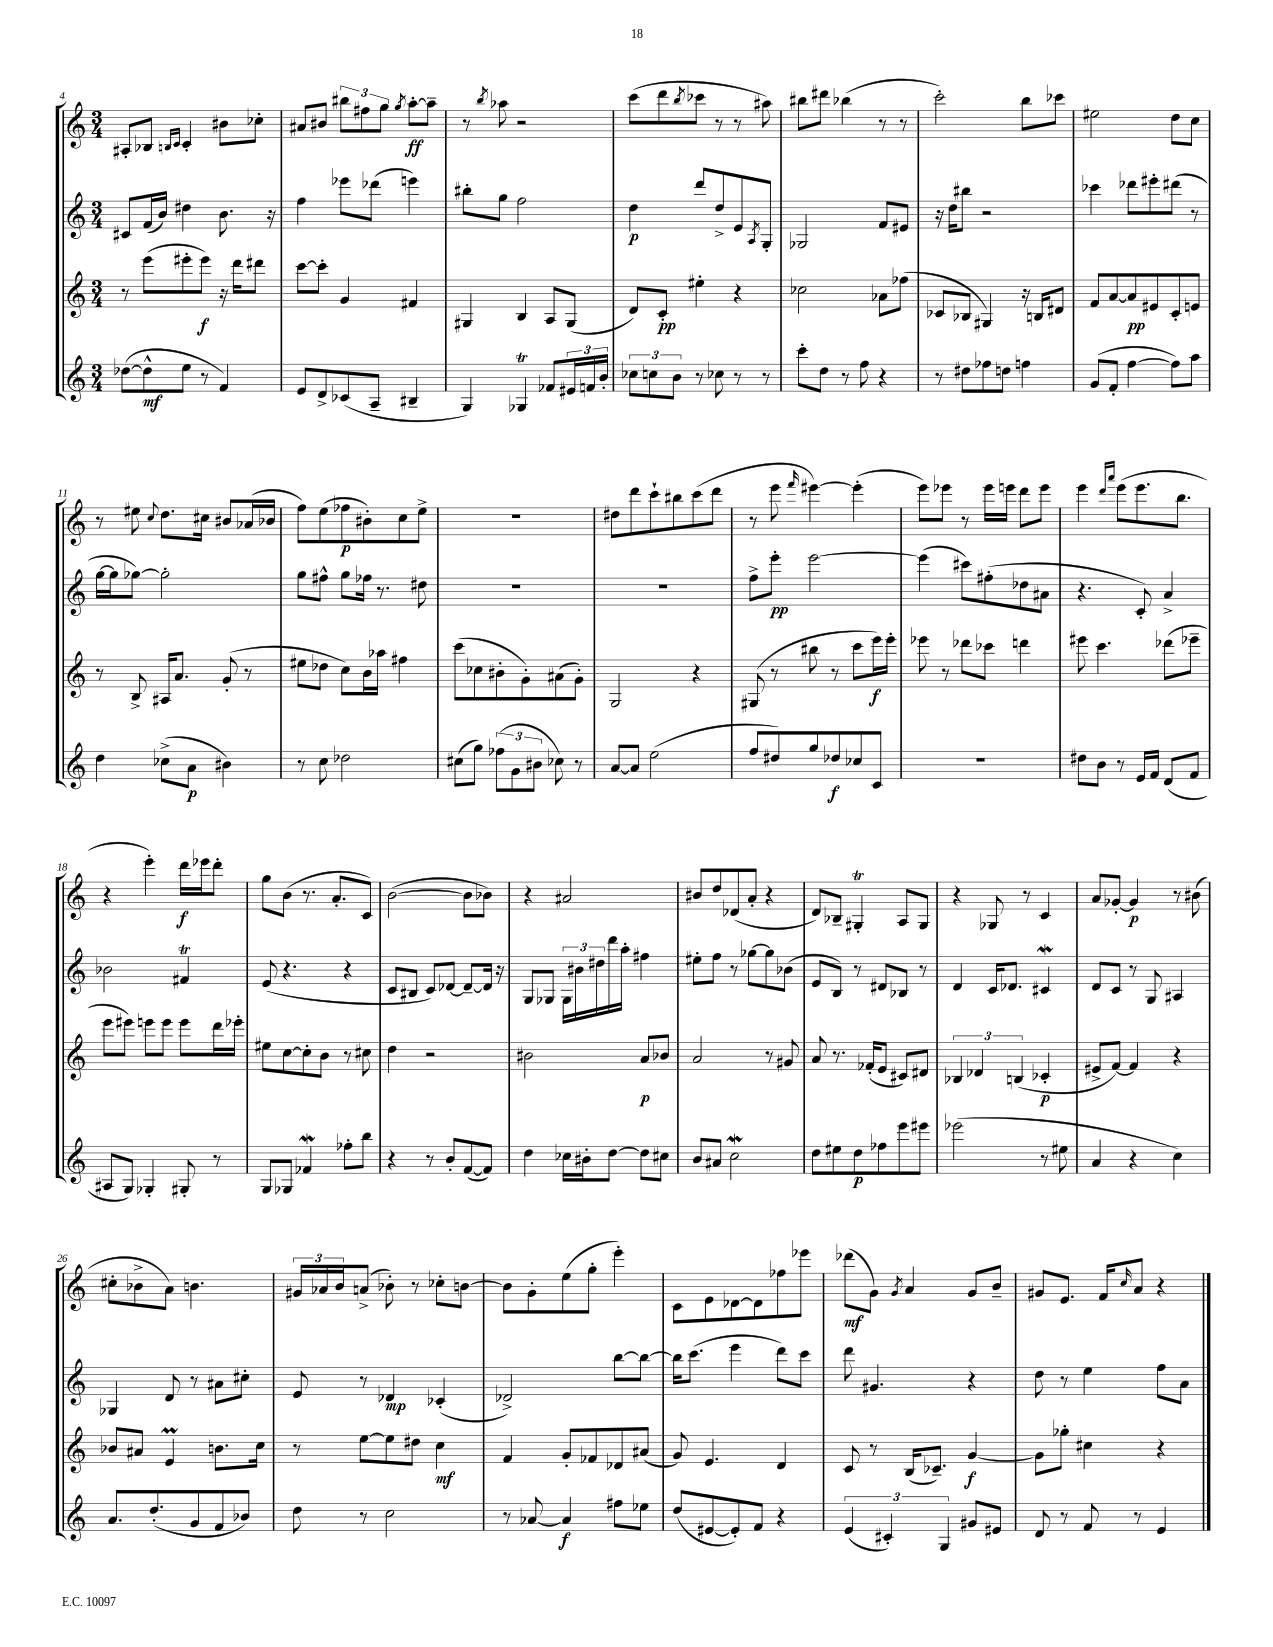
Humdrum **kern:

**kern	**kern	**kern	**kern
*staff4	*staff3	*staff2	*staff1
*clefG2	*clefG2	*clefG2	*clefG2
*k[]	*k[]	*k[]	*k[]
*M3/4	*M3/4	*M3/4	*M3/4
([8dd-	8r	8c#	8A#'
8dd-^^]	(8eee	(16f	8B-
.	.	16b)	.
.	.	.	16qqB
.	.	.	16qqc
8ee	8eee#'	4dd#	4c'
8r	8eee#)	.	.
4f)	16r	8.b	8b#
.	16ddd	.	.
.	8ddd#	.	8cc-'
.	.	16r	.
=	=	=	=
8e	[8ccc	4ff	8a#
8d^	8ccc']	.	8b#
(8c-	4g	8eee-	12bb#
.	.	.	12ff#
8A~	.	(8ddd-	.
.	.	.	12gg
.	.	.	8qgg
4B#~	4f#	4eee)	[8aa'
.	.	.	8aa~]
=	=	=	=
4G)	4G#	8bb#'	8r
.	.	.	8qbb
.	.	8gg	8aa-
4G-	4B	2ff	2r
8f-	8A	.	.
24e#	(8G#	.	.
24f	.	.	.
24b'	.	.	.
=	=	=	=
12cc-	8d)	4dd	(8ccc
12cc	.	.	.
.	8c'	.	8ddd
12b	.	.	.
.	.	.	8qbb
8r	4ee#'	8ddd	8ccc-
8cc-	.	8dd^	8r
8r	4r	8e	8r
.	.	8qA	.
8r	.	8G'	8aa#)
=	=	=	=
8ccc'	2cc-	2G-	8bb#
8dd	.	.	8ddd#
8r	.	.	(4bb-
8ff	.	.	.
4r	8a-	8f	8r
.	(8ff-	8e#	8r
=	=	=	=
8r	8c-	16r	2ccc')
.	.	16dd	.
8dd#	8B-	8bb#	.
8ff-	4G#)	2r	.
8dd	.	.	.
4ff	16r	.	8bb
.	16B	.	.
.	8d#	.	8ccc-
=	=	=	=
(8g	8f	4ccc-	2ee#
8f'	[8a	.	.
[4ff	8a]	8ddd-	.
.	8e#	8eee#'	.
8ff])	8c'	(8ddd#	8dd
8aa	8e	8r	8cc
=	=	=	=
4dd	8r	[16gg	8r
.	.	16gg]	.
.	8B^	[8gg-)	8ee#
.	.	.	8qqcc
(8cc-^	16A#	2gg-']	8.dd
.	8.a	.	.
8a	.	.	.
.	.	.	16cc#
4b#)	(8g'	.	8b#
.	8r	.	(16a-
.	.	.	16b-
=	=	=	=
8r	8ee#	8gg	8ff)
8cc	8dd-	8ff#^^	(8ee
2dd-	8cc)	8gg	8ff-
.	16b	16ff-	8b#')
.	16aa-	8.r	.
.	4ff#	.	8cc
.	.	8dd#	8ee^
=	=	=	=
(8cc#	(8ccc	2.r	2.r
8gg)	8cc-	.	.
(12ff-	8b#'	.	.
12g	.	.	.
.	8g')	.	.
12b#	.	.	.
8cc-)	(8a#	.	.
8r	8g')	.	.
=	=	=	=
[8a	2G	2.r	8dd#
8a]	.	.	8ddd
(2ee	.	.	8ccc`
.	.	.	8bb#
.	4r	.	(8ccc
.	.	.	8ddd
=	=	=	=
8ff	(8G#	8ff^	8r
8dd#)	8r	8eee'	8eee
.	.	.	16qqfff
8gg	8bb#	[2eee	[4eee#)
8dd-	8r	.	.
8cc-	8ccc	.	(4eee#']
8c	16eee)	.	.
.	16eee'	.	.
=	=	=	=
2.r	8eee-	(4eee]	8eee)
.	8r	.	8eee-
.	8ddd-	8ccc#)	8r
.	8ccc-	(8ff#'	16eee-
.	.	.	16eee
.	4ddd	8dd-	8ddd
.	.	8a#	8eee
=	=	=	=
8dd#	8eee#	4.r	4eee
8b	4.ccc	.	.
.	.	.	16qqddd
.	.	.	16qqaaa
8r	.	.	(8eee
16e	.	8c')	8.eee
16f	.	.	.
(8d	(8ddd-	4a^	.
.	.	.	8.bb
8f	8eee-~	.	.
=	=	=	=
8A#	8eee	2b-	4r
8G)	8eee#)	.	.
4G-'	8eee	.	4eee')
.	8eee	.	.
8G#'	8eee	4f#	16ddd
.	.	.	16eee-
8r	16ddd	.	8ddd'
.	16eee-'	.	.
=	=	=	=
8G	8ee#	(8e	8gg
8G-	[8cc	4.r	(8b
4f-	8cc']	.	8.r
.	8b	.	.
.	.	.	8.a'
8ff-'	8r	4r	.
8bb	8cc#	.	8c)
=	=	=	=
4r	4dd	8c	([2b
.	.	8B#	.
8r	2r	8c)	.
8b'	.	[8d-	.
([8f	.	8d-~_	8b]
8f])	.	16d-]	8b-)
.	.	16r	.
=	=	=	=
4dd	2b#	8G	4r
.	.	8G-	.
16cc-	.	24G-	2a#
.	.	24b#	.
16b#'	.	.	.
.	.	24dd#	.
[8dd	.	16ddd	.
.	.	16aa'	.
8dd]	8a	4ff#	.
8cc#	8b-	.	.
=	=	=	=
8b	2a	8ee#'	8b#
8a#	.	8ff	8dd
2cc	.	8r	(8d-
.	.	[8gg-	8a'
.	8r	8gg-]	4r
.	8g#	(8b-	.
=	=	=	=
8dd	8a	8e	8d)
8ee#	8.r	8B)	8B-~
8dd	.	8r	4G#'
.	(16f-'	.	.
8ff-	8e	8d#	.
8eee	8c#)	8B-	8A
8eee#	8d#	8r	8G#
=	=	=	=
(2eee-	6B-	4d	4r
.	6d-	.	.
.	.	16c	8G-
.	.	8.d-	.
.	(6B	.	.
.	.	.	8r
8r	4c-'	4c#	4c
8ee#	.	.	.
=	=	=	=
4a	8e#^	8d	8a
.	[8f)	8c	[8g-'
4r	4f]	8r	4g-]
.	.	8G	.
4cc)	4r	4A#	8r
.	.	.	(8b#
=	=	=	=
8.a	8b-	4G-	8cc#'
.	8a#	.	8b-^
(8.dd'	.	.	.
.	4e	8d	8a)
8g	.	8r	4.b
8f	8.b	8a#	.
8b-)	.	8cc#'	.
.	16cc	.	.
=	=	=	=
8dd	8r	8e	24g#
.	.	.	24a-
.	.	.	24b
8r	[8ee	8r	(8a^
2cc	8ee]	4d-	8b-')
.	8dd#	.	8r
.	4cc	(4c-'	8cc-'
.	.	.	[8b
=	=	=	=
8r	4f	2d-^)	8b]
[8a-	.	.	8g'
4a-]	8g'	.	(8ee
.	8f-	.	8gg'
8ff#	8d-	[8bb	4eee')
8ee-	(8a#	8bb_	.
=	=	=	=
(8dd	8g)	16bb]	8c
.	.	(8.ccc	.
[8e#	4.e	.	8e
8e#'])	.	4eee	[8d-
8f	.	.	8d-]
4r	4d	8ddd)	8ff-
.	.	8ccc	8eee-
=	=	=	=
(6e	8c	8ddd	(8ddd-
.	8r	4.g#	8g)
6c#')	.	.	.
.	.	.	8qg
.	(16B	.	4a
.	8.c-~)	.	.
6G	.	.	.
8g#	[4g	4r	8g
8e#	.	.	8b~
=	=	=	=
8d	8g]	8dd	8g#
8r	8gg-'	8r	8.e
8f	4cc#	4ee	.
.	.	.	16f
.	.	.	16qqcc
8r	.	.	8a
4e	4r	8ff	4r
.	.	8a	.
==	==	==	==
*-	*-	*-	*-
